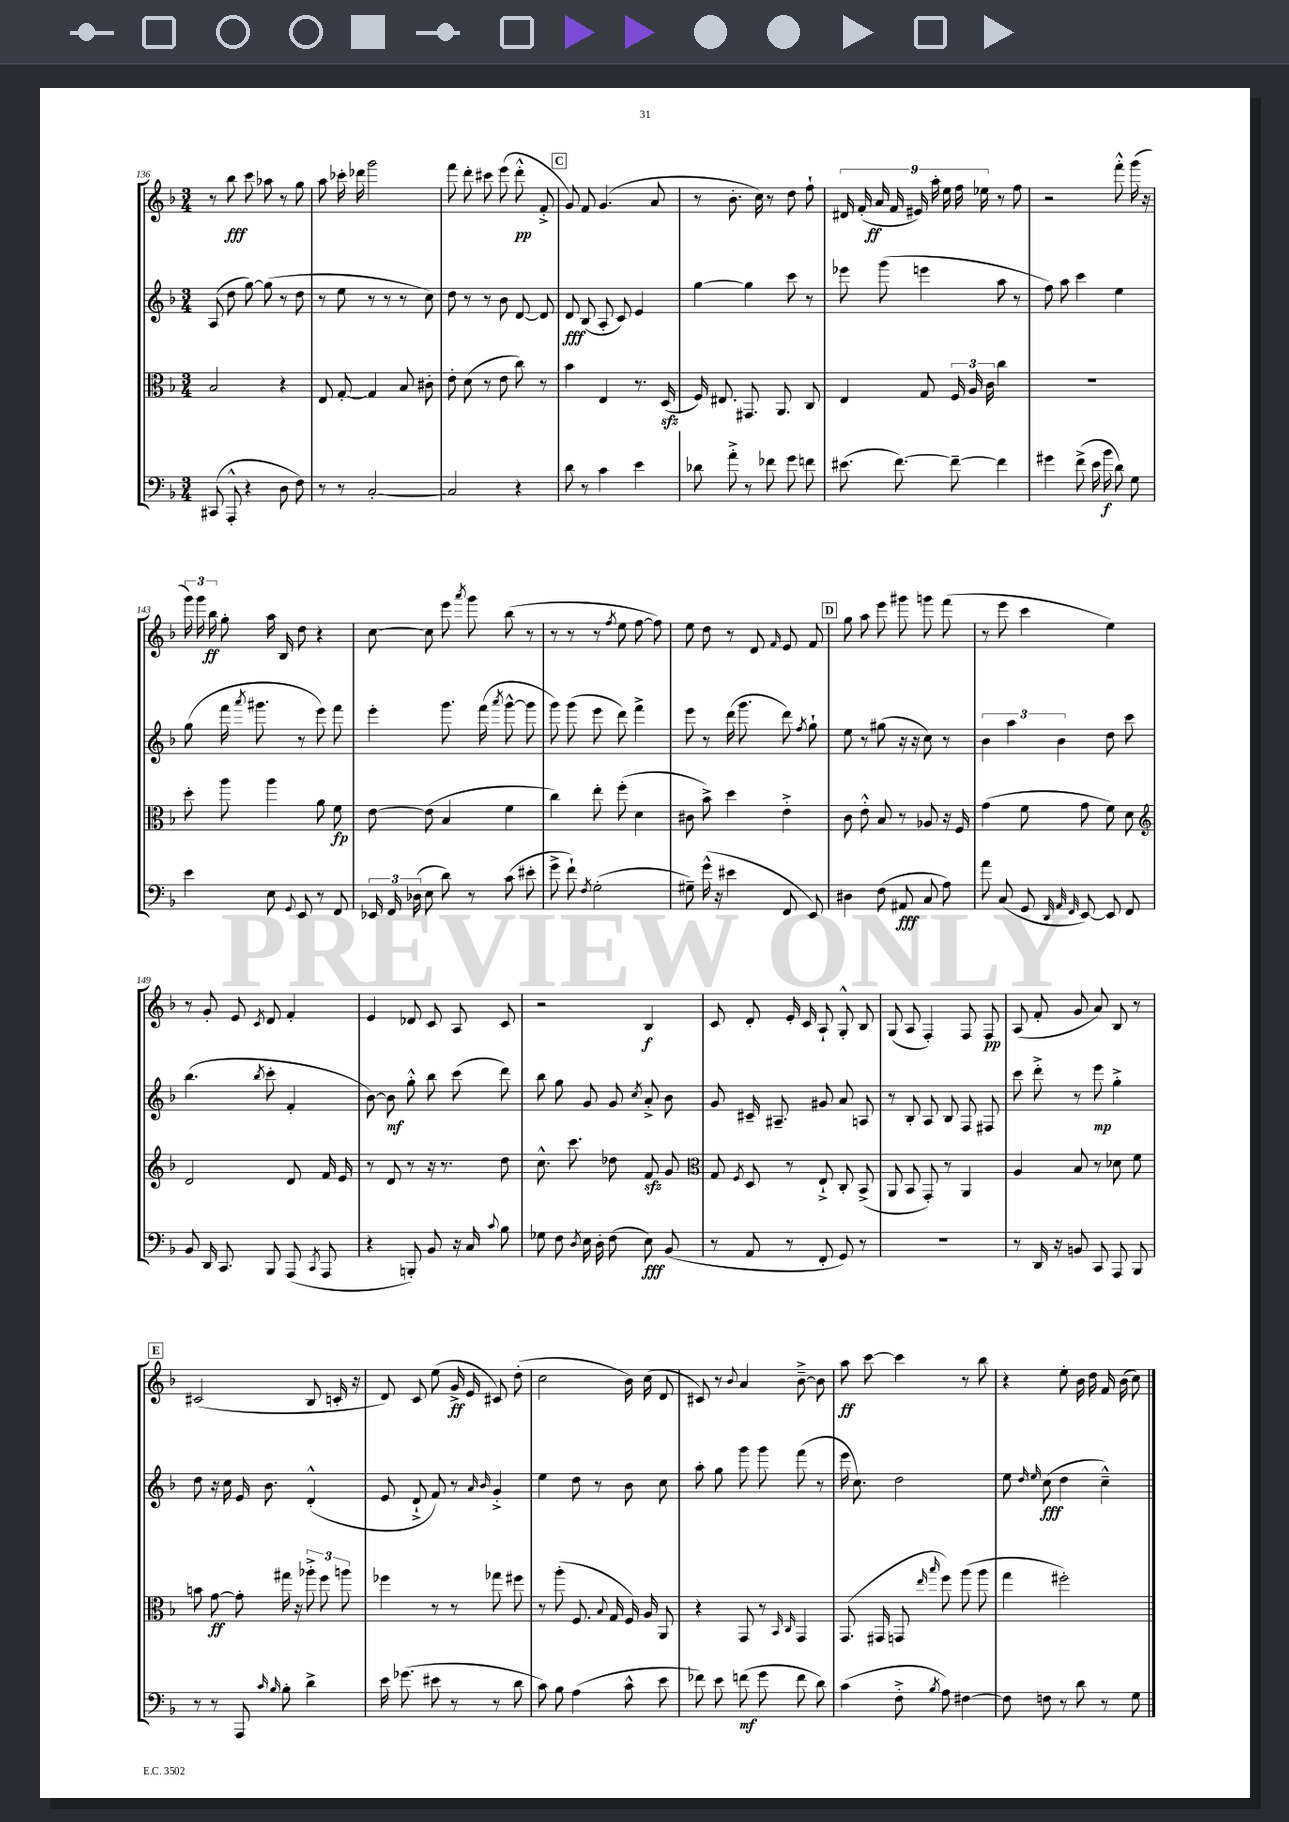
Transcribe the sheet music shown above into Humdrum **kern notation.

**kern	**dynam	**kern	**dynam	**kern	**dynam	**kern	**dynam
*part4	*part4	*part3	*part3	*part2	*part2	*part1	*part1
*staff4	*staff4	*staff3	*staff3	*staff2	*staff2	*staff1	*staff1
*clefF4	*	*clefC3	*	*clefG2	*	*clefG2	*
*k[b-]	*	*k[b-]	*	*k[b-]	*	*k[b-]	*
*M3/4	*	*M3/4	*	*M3/4	*	*M3/4	*
=136	=136	=136	=136	=136	=136	=136	=136
(8CC#X/	.	2B-/	.	(8A/	.	8r	.
8AAA'^^/	.	.	.	8dd\	.	8bb-\	fff
4r	.	.	.	[8gg\)	.	8ccc\	.
.	.	.	.	(8gg\]	.	8aa-X\	.
8D\	.	4r	.	8r	.	8r	.
8F\)	.	.	.	8dd\	.	8gg\	.
=137	=137	=137	=137	=137	=137	=137	=137
8r	.	8E/	.	8r	.	8aa\	.
8r	.	[8G'/	.	8ee\	.	16ccc-X'\	.
.	.	.	.	.	.	16ddd-X\	.
[2C'/	.	4G/]	.	8r	.	2ggg\	.
.	.	.	.	8r	.	.	.
.	.	8B-/	.	8r	.	.	.
.	.	8c#X'\	.	8cc\)	.	.	.
=138	=138	=138	=138	=138	=138	=138	=138
2C/]	.	8e'\	.	8dd\	.	8fff\	.
.	.	(8d\	.	8r	.	8ddd'\	.
.	.	8r	.	8r	.	8ccc#X\	.
.	.	8e\	.	8b-\	.	(8eee\	.
4r	.	8cc\)	.	[8d/	.	8ddd'^^\	pp
.	.	8r	.	8d/]	.	8f'^/	.
!!LO:REH:place=s1:t=C
=139	=139	=139	=139	=139	=139	=139	=139
8d\	.	4b-\	.	8d/	fff	8g/)	.
8r	.	.	.	(8B-/	.	8f/	.
4c\	.	4E/	.	8A'/	.	(4.g/	.
.	.	.	.	8c/)	.	.	.
4e\	.	8.r	.	4e/	.	.	.
.	.	.	.	.	.	8a/	.
.	.	(16Dzz/	.	.	.	.	.
=140	=140	=140	=140	=140	=140	=140	=140
8d-X\	.	16F/)	.	[4gg\	.	8r	.
.	.	8.E#X/	.	.	.	.	.
8a'^\	.	.	.	.	.	8.b-'\	.
8r	.	8.GG#X/	.	4gg\]	.	.	.
.	.	.	.	.	.	16cc\)	.
8f-X\	.	.	.	.	.	8r	.
.	.	8.AA/	.	.	.	.	.
8g\	.	.	.	8ccc\	.	8dd\	.
8fn\	.	8C/	.	8r	.	8ff`\	.
=141	=141	=141	=141	=141	=141	=141	=141
(8.e#X\	.	4E/	.	8eee-X\	.	18d#X/	.
.	.	.	.	.	.	(18f'/	.
.	.	.	.	.	.	18a/	ff
.	.	.	.	(8ggg\	.	.	.
.	.	.	.	.	.	18f/	.
[8.f\)	.	.	.	.	.	.	.
.	.	.	.	.	.	18e#X/)	.
.	.	8G/	.	4eeen\	.	.	.
.	.	.	.	.	.	18aa'\	.
.	.	.	.	.	.	18ee\	.
8f~\_	.	24F/	.	.	.	.	.
.	.	.	.	.	.	18ff\	.
.	.	24A/	.	.	.	.	.
.	.	.	.	.	.	18ee-X\	.
.	.	24c\	.	.	.	.	.
4f\]	.	4cc\	.	8aa\	.	8r	.
.	.	.	.	8r	.	8ff\	.
=142	=142	=142	=142	=142	=142	=142	=142
4g#X\	.	2.r	.	8ff\)	.	2r	.
.	.	.	.	8aa\	.	.	.
(8f^\	.	.	.	4ccc\	.	.	.
16e\	.	.	.	.	.	.	.
16b-\	f	.	.	.	.	.	.
8d\)	.	.	.	4ee\	.	8fff'^^\	.
8G\	.	.	.	.	.	(16ggg\	.
.	.	.	.	.	.	16r	.
!!LO:LB:g=z
=143	=143	=143	=143	=143	=143	=143	=143
4e\	.	8dd'\	.	(8gg\	.	24ggg\)	.
.	.	.	.	.	.	24ggg\	.
.	.	.	.	.	.	24bb-\	ff
.	.	8aa\	.	16fff\	.	8gg'\	.
.	.	.	.	8qaaa/	.	.	.
.	.	.	.	8.ggg#X\	.	.	.
8E\	.	4aa\	.	.	.	16aa\	.
.	.	.	.	.	.	16B-/	.
8qqGG/	.	.	.	.	.	.	.
8EE/	.	.	.	8r	.	8dd\	.
8r	.	8a\	.	8eee\)	.	4r	.
8FF/	.	8f\	fp	8fff\	.	.	.
=144	=144	=144	=144	=144	=144	=144	=144
24EE-X/	.	[8e\	.	4eee'\	.	[8cc\	.
24FF/	.	.	.	.	.	.	.
(24D-X\	.	.	.	.	.	.	.
8E\	.	(8e\]	.	.	.	8cc\]	.
8d\)	.	4B-/	.	8.ggg\	.	8eee\	.
.	.	.	.	.	.	8qaaa/	.
8r	.	.	.	.	.	8ggg\	.
.	.	.	.	(16fff\	.	.	.
.	.	.	.	8qaaa/	.	.	.
(8c\	.	4f\	.	[8ggg^^\	.	(8bb-\	.
8e#X'\	.	.	.	8ggg\]	.	8r	.
=145	=145	=145	=145	=145	=145	=145	=145
8g^\	.	4cc\)	.	8ggg\)	.	8r	.
8f`\)	.	.	.	(8ggg\	.	8r	.
8qF/	.	.	.	.	.	.	.
(2G'\	.	8ee'\	.	8eee\	.	8r	.
.	.	.	.	.	.	8qff/	.
.	.	(8ff'\	.	8ddd\)	.	8ee\	.
.	.	4d\	.	4fff^\	.	[8ff\	.
.	.	.	.	.	.	8ff\])	.
=146	=146	=146	=146	=146	=146	=146	=146
8G#X~\)	.	8c#X\	.	8eee\	.	8ee\	.
(16g^^\	.	8b-^\)	.	8r	.	8dd\	.
16r	.	.	.	.	.	.	.
4e#X\	.	4dd\	.	(16ddd\	.	8r	.
.	.	.	.	8.ggg\	.	.	.
.	.	.	.	.	.	8d/	.
.	.	.	.	.	.	16qqf/	.
8FF/	.	4e'^\	.	8ddd\)	.	8e/	.
.	.	.	.	8qff/	.	.	.
8EE/)	.	.	.	8gg`\	.	8f/	.
!!LO:REH:place=s1:t=D
=147	=147	=147	=147	=147	=147	=147	=147
4D#X\	.	8c\	.	8ee\	.	8gg\	.
.	.	8e'^^\	.	8r	.	8aa\	.
(8F\	.	8B-/	.	(8gg#X\	.	8eee\	.
8AA#X/	fff	8r	.	16r	.	8ggg#X\	.
.	.	.	.	16r	.	.	.
8C/	.	8A-X/	.	8cc\)	.	8gggn\	.
8A\)	.	16r	.	8r	.	(8fff\	.
.	.	16F/	.	.	.	.	.
=148	=148	=148	=148	=148	=148	=148	=148
8a\	.	(4g\	.	6b-\	.	8r	.
(8C/	.	.	.	.	.	8eee\	.
.	.	.	.	6aa\	.	.	.
8GG/	.	8f\	.	.	.	4ccc\	.
.	.	.	.	6b-\	.	.	.
32qqDD/	.	.	.	.	.	.	.
32qqAA/	.	.	.	.	.	.	.
32qqFF/	.	.	.	.	.	.	.
[8EE/)	.	8g\	.	.	.	.	.
8EE/]	.	8f\)	.	8dd\	.	4ee\)	.
8FF/	.	8d\	.	8ccc\	.	.	.
!!LO:LB:g=z
=149	=149	=149	=149	=149	=149	=149	=149
*	*	*clefG2	*	*	*	*	*
8BB-/	.	2d/	.	(4.bb-\	.	8r	.
16DD/	.	.	.	.	.	8g'/	.
8.CC/	.	.	.	.	.	.	.
.	.	.	.	.	.	8e/	.
.	.	.	.	8qbb-/	.	8qc/	.
8BBB-/	.	.	.	8ccc'\	.	8d/	.
(8AAA/	.	8d/	.	4f'/	.	4f'/	.
8qCC/	.	.	.	.	.	.	.
8AAA/	.	16f/	.	.	.	.	.
.	.	16e/	.	.	.	.	.
=150	=150	=150	=150	=150	=150	=150	=150
4r	.	8r	.	[8b-\)	.	4e/	.
.	.	8d/	.	8b-\]	mf	.	.
8BBBn'/)	.	8r	.	8gg'^^\	.	8d-X/	.
8BB-/	.	16r	.	8bb-\	.	8c/	.
.	.	8.r	.	.	.	.	.
16r	.	.	.	(8ccc\	.	8A/	.
16C/	.	.	.	.	.	.	.
8qqc/	.	.	.	.	.	.	.
8B-\	.	8dd\	.	8ddd\)	.	8c/	.
=151	=151	=151	=151	=151	=151	=151	=151
8G-X\	.	8.cc^^\	.	8bb-\	.	2r	.
8F\	.	.	.	8gg\	.	.	.
.	.	8.ccc\	.	.	.	.	.
8qD/	.	.	.	.	.	.	.
16E\	.	.	.	8g/	.	.	.
16D'\	.	.	.	.	.	.	.
(8F\	.	8dd-X\	.	8g/	.	.	.
.	.	.	.	8qcc/	.	.	.
8E\)	fff	8fzz/	.	8a'^/	.	4B-/	f
(8BB-/	.	8g/	.	8b-\	.	.	.
=152	=152	=152	=152	=152	=152	=152	=152
*	*	*clefC3	*	*	*	*	*
8r	.	8G/	.	8g/	.	8c/	.
.	.	8qF/	.	.	.	.	.
8AA/	.	8D/	.	16c#X~/	.	8d'/	.
.	.	.	.	8.A#X~/	.	.	.
8r	.	8r	.	.	.	16e'/	.
.	.	.	.	.	.	16c/	.
8FF'/	.	8E`^/	.	8g#X/	.	8A`/	.
8GG/)	.	8C'/	.	8a/	.	8G'^^/	.
8r	.	(8BB-^/	.	8An/	.	8B-/	.
=153	=153	=153	=153	=153	=153	=153	=153
2.r	.	8AA/	.	8r	.	(8G/	.
.	.	8BB-/	.	8B-'/	.	8A/	.
.	.	8GG'/)	.	8A/	.	4F'/)	.
.	.	8r	.	8B-/	.	.	.
.	.	4AA/	.	8F/	.	8F/	.
.	.	.	.	8F#X/	.	8F/	pp
=154	=154	=154	=154	=154	=154	=154	=154
8r	.	4A/	.	8ccc\	.	(8A/	.
16DD/	.	.	.	8ddd'^\	.	8f'/	.
16r	.	.	.	.	.	.	.
8BBn/	.	8B-/	.	8r	.	8g/	.
8CC/	.	8r	.	8eee\	mp	8a/)	.
8AAA/	.	8d-X\	.	4gg'^\	.	8B-/	.
8BBB-/	.	8f\	.	.	.	8r	.
!!LO:LB:g=z
!!LO:REH:place=s1:t=E
=155	=155	=155	=155	=155	=155	=155	=155
8r	.	8bn\	.	8dd\	.	(2c#X/	.
8r	.	[8g\	ff	16r	.	.	.
.	.	.	.	16cc\	.	.	.
8AAA/	.	8g'\]	.	16e/	.	.	.
.	.	.	.	8.b-\	.	.	.
16qqc/	.	.	.	.	.	.	.
16qqB-/	.	.	.	.	.	.	.
8B-'\	.	16gg#X\	.	.	.	.	.
.	.	16r	.	.	.	.	.
4d^\	.	12aa-X'^\	.	(4d'^^/	.	8B-/	.
.	.	12ff\	.	.	.	.	.
.	.	.	.	.	.	16cn'/	.
.	.	12aan\	.	.	.	.	.
.	.	.	.	.	.	16r	.
=156	=156	=156	=156	=156	=156	=156	=156
16e\	.	4ff-X\	.	8e/	.	8d/)	.
(8.g-X\	.	.	.	.	.	.	.
.	.	.	.	8d`^/	.	8c/	.
8e#X\	.	8r	.	8f/)	.	(8ee\	.
8r	.	8r	.	8r	.	16g^/	ff
.	.	.	.	.	.	16e/	.
.	.	.	.	16qqa/	.	.	.
.	.	.	.	16qqb-/	.	.	.
8r	.	8gg-X\	.	4g'^/	.	8c#X/)	.
8d\	.	8ff#X\	.	.	.	(8dd'\	.
=157	=157	=157	=157	=157	=157	=157	=157
8c\)	.	8r	.	4ee\	.	2cc\	.
8B-\	.	(8aa'\	.	.	.	.	.
(4A\	.	8.F/	.	8dd\	.	.	.
.	.	.	.	8r	.	.	.
.	.	8qqB-/	.	.	.	.	.
.	.	16G/	.	.	.	.	.
8c^^\	.	16F/)	.	8b-\	.	16b-\)	.
.	.	16A/	.	.	.	(16cc\	.
8e\	.	8AA/	.	8cc\	.	8d/	.
=158	=158	=158	=158	=158	=158	=158	=158
8f-X\)	.	4r	.	8aa'\	.	8c#X/)	.
8e\	.	.	.	8gg\	.	8r	.
.	.	.	.	.	.	8qqb-/	.
(8fn\	mf	8GG/	.	8ggg\	.	4a/	.
8g\	.	8r	.	8ggg\	.	.	.
.	.	16qqBB-/	.	.	.	.	.
.	.	16qqC/	.	.	.	.	.
8f\	.	4GG/	.	(8fff\	.	[8b-~^\	.
8d\)	.	.	.	8r	.	8b-\]	.
=159	=159	=159	=159	=159	=159	=159	=159
(4c\	.	(8.GG/	.	16eee\	.	8aa\	ff
.	.	.	.	8.cc\)	.	.	.
.	.	.	.	.	.	[8ccc\	.
.	.	16GG#X/	.	.	.	.	.
8F'^\	.	8GGn/	.	2dd\	.	4ccc\]	.
.	.	16qqee/	.	.	.	.	.
8qB-/	.	16qqbb-/	.	.	.	.	.
8A\)	.	8ff\)	.	.	.	.	.
[4F#X\	.	(8aa\	.	.	.	8r	.
.	.	8aa\	.	.	.	8bb-\	.
=160	=160	=160	=160	=160	=160	=160	=160
8F#\]	.	4gg\	.	8ee\	.	4r	.
.	.	.	.	16qqdd/	.	.	.
.	.	.	.	16qqee/	.	.	.
8Fn\	.	.	.	(8cc\	fff	.	.
8r	.	2ff#X'\)	.	4dd\	.	8ee'\	.
8d\	.	.	.	.	.	16b-\	.
.	.	.	.	.	.	16dd\	.
8r	.	.	.	4cc~^^\)	.	16f/	.
.	.	.	.	.	.	(16b-\	.
8G\	.	.	.	.	.	8cc\)	.
==	==	==	==	==	==	==	==
*-	*-	*-	*-	*-	*-	*-	*-
